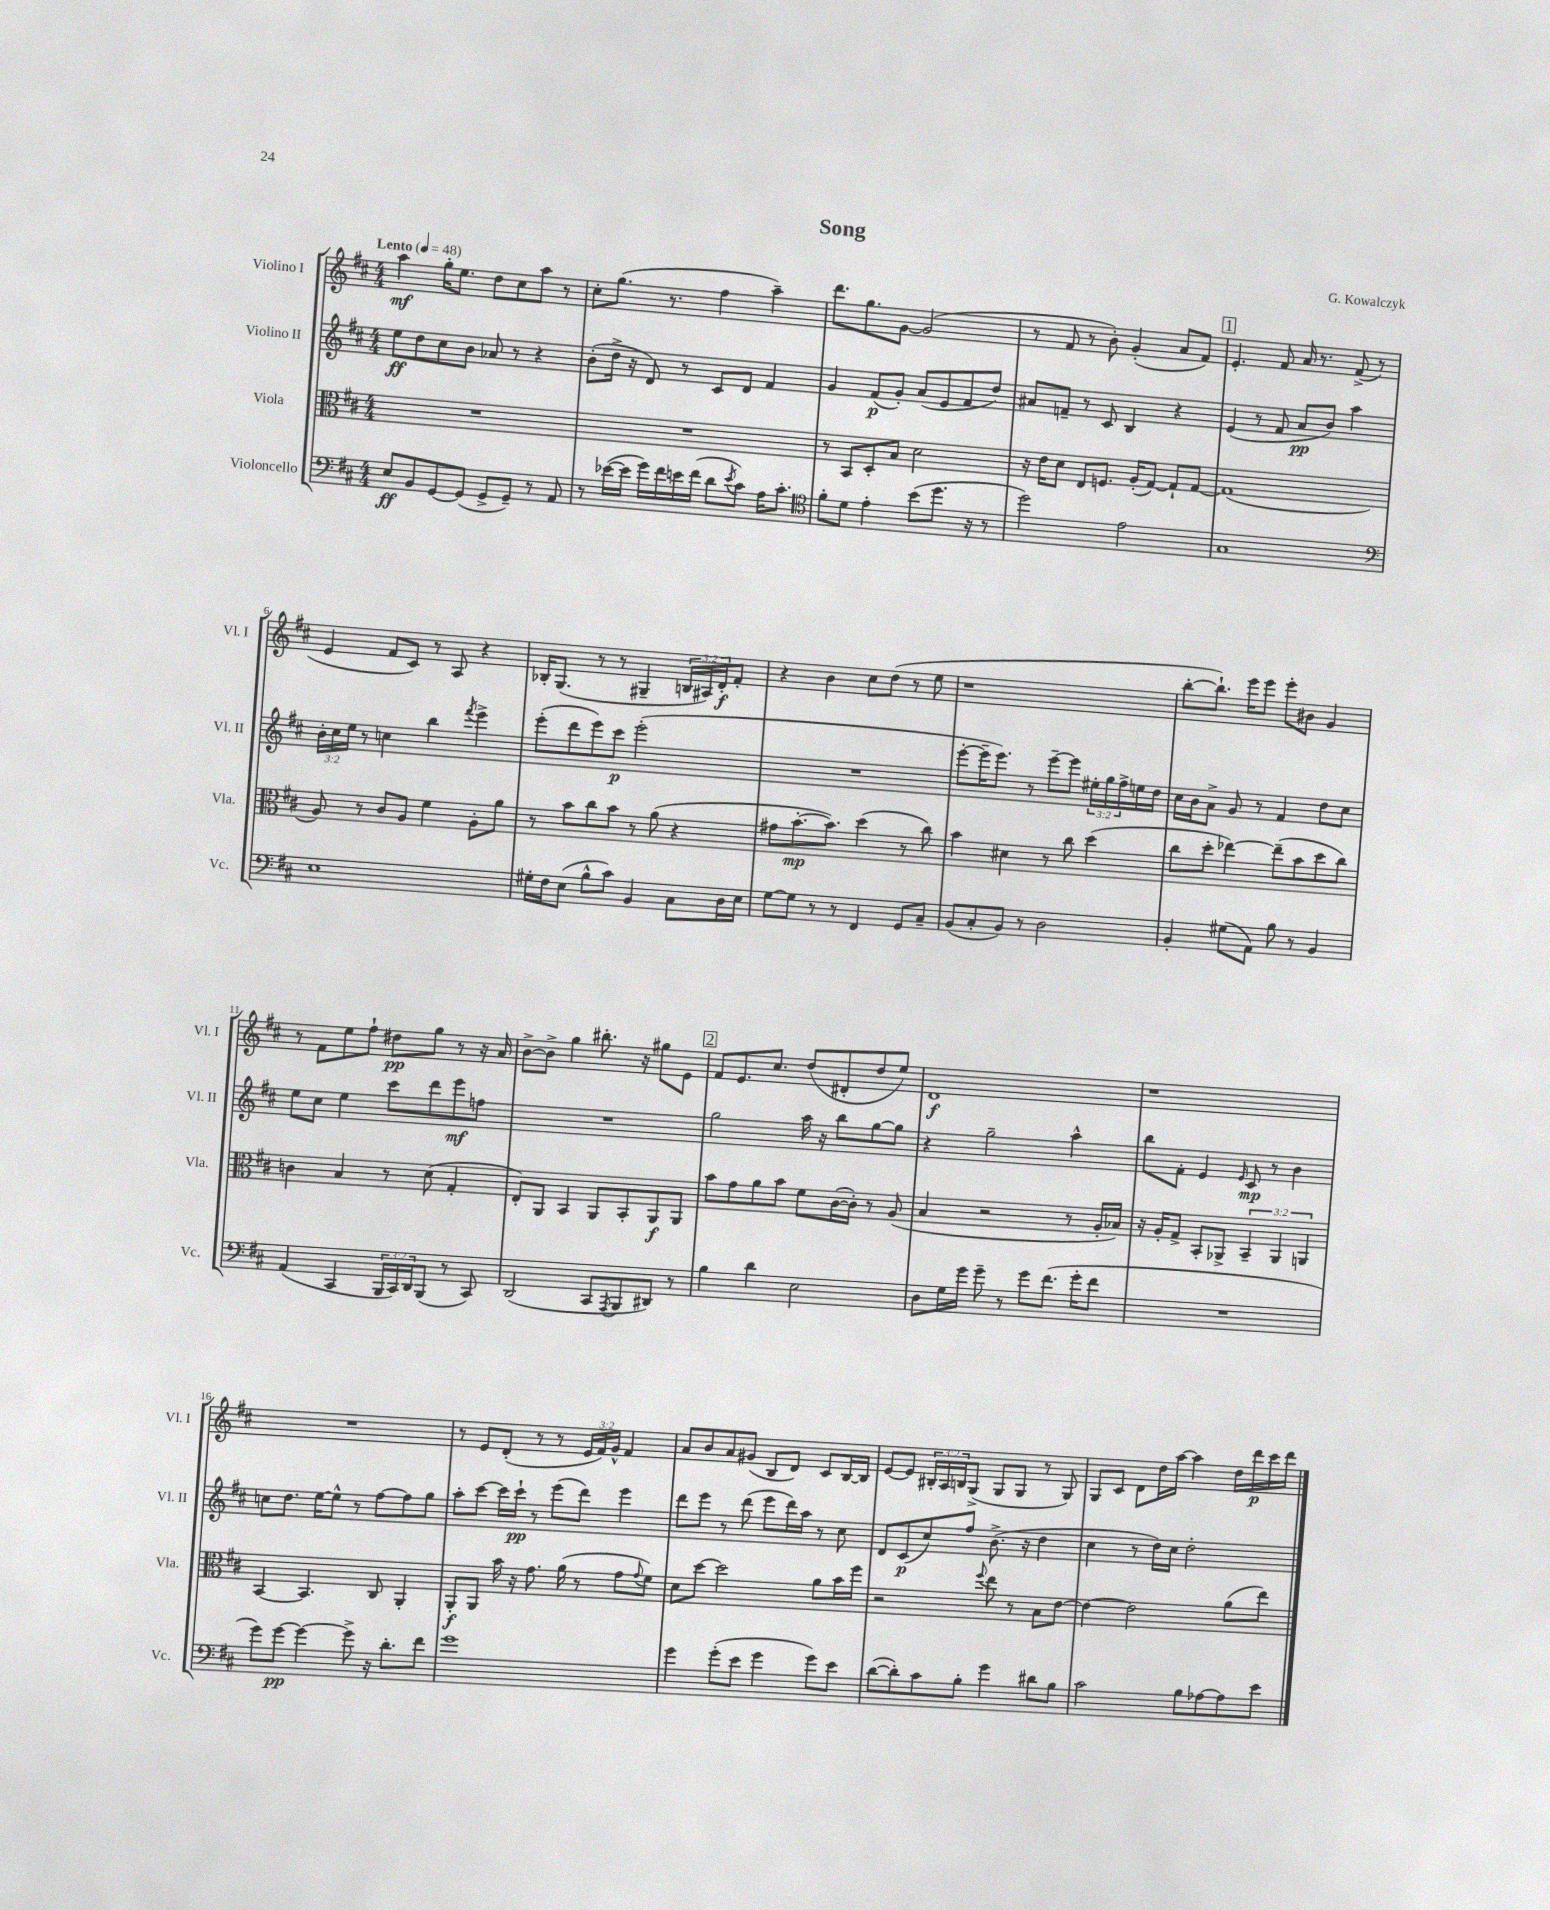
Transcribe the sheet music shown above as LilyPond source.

\header { title = "Song" composer = "G. Kowalczyk" }
<<
\new StaffGroup <<
\new Staff = "s0" \with { instrumentName = "Violino I" shortInstrumentName = "Vl. I" } {
    \clef treble \key d \major \numericTimeSignature \time 4/4 \override Staff.TupletNumber.text = #tuplet-number::calc-fraction-text \tempo "Lento" 4 = 48
    a''4\mf g''16-. e''8. d''8 cis''8 a''8 r8 |
    cis''8-. g''8.( r8. fis''4 a''4--) |
    d'''8. g''8. g'8~ g'2( |
    r8 fis'8 r8 b'8-.) g'4-.( a'8 fis'8) |
    \mark \markup { \box "1" } e'4.-. fis'8 a'16 r8. fis'8->( r8 |
    e'4 fis'8 cis'8) r8 a8 r4 |
    bes16-. g8.( r8 r8 gis4-- \tuplet 3/2 { b16 ais16) d'16-.\f } fis'8-. |
    r4 b'4 cis''8 d''8( r8 e''8 |
    r1 |
    b''8~-. b''8.-!) e'''16 e'''8 e'''8-. bis'8 g'4 |
    r8 fis'8 e''8 fis''8-! dis''8\pp g''8 r8 r16 a'16 |
    b'8~-> b'8-> g''4 bis''8.-. r16 gis''8 e'8 |
    \mark \markup { \box "2" } fis'8 e'8. cis''8. d''8( dis'8-. d''8 e''8) |
    d'1\f |
    r1 |
    R1 |
    r8 e'8 d'8-.( r8 r8 \tuplet 3/2 { e'16 fis'16) g'16-^ } fis'4 |
    a'8 b'8 a'8 gis'8( b8 d'8) cis'8 b16~ b16 |
    e'8~ e'8 \tuplet 3/2 { bis16-. a16 b16 } g8->( g8 g8 r8 g8) |
    g8 cis'8 d'8 d''16 a''16~ a''4 d''16 d'''16\p cis'''16 d'''16 \bar "|." |
}
\new Staff = "s1" \with { instrumentName = "Violino II" shortInstrumentName = "Vl. II" } {
    \clef treble \key d \major \numericTimeSignature \time 4/4 \override Staff.TupletNumber.text = #tuplet-number::calc-fraction-text
    e''8\ff d''8 cis''8 b'8 aes'8 r8 r4 |
    b'8-.( d''16-> r16 d'8) r8 cis'8 d'8 fis'4 |
    g'4 fis'8\p( g'8-.) a'8( e'8 fis'8 d''8) |
    ais'8 f'8-- r8 cis'8 b4 r4 |
    \mark \markup { \box "1" } e'4( r8 fis'8 a'8\pp b'8) a''4 |
    \tuplet 3/2 { b'16-. cis''16 e''16 } r8 c''4 b''4 \acciaccatura { fis'''8 } e'''4-> |
    e'''8-.( d'''8 e'''8) cis'''8\p e'''2-.( |
    R1 |
    e'''8~-. e'''16-- e'''8.) r8 e'''8~-- e'''8 \tuplet 3/2 { eis''16-. g''16 fis''16-> } e''16 d''16 |
    cis''16 b'16 a'8-> g'8 r8 fis'4 d''8 cis''8 |
    e''8 cis''8 e''4 cis'''8 d'''8 e'''8\mf f''8 |
    R1 |
    \mark \markup { \box "2" } g''2 a''16 r16 b''8 g''8~ g''8 |
    r4 g''2-- a''4-^ |
    b''8 fis'8-. e'4 \grace { e'16 } cis'8\mp r8 b'4 |
    c''8 d''8. e''16~ e''8-^ r8 fis''8~ fis''8 g''8 |
    a''8-. cis'''8~ cis'''16 cis'''16-!\pp r8 e'''8( d'''8) e'''4 |
    d'''8 e'''8 r8 d'''8( e'''8 d'''16) a''16 r8 cis''8 |
    d'8 cis'8\p( cis''8) fis''8 b'8.->( r16 d''4 |
    cis''4 r8 d''16) cis''16 d''2-. \bar "|." |
}
\new Staff = "s2" \with { instrumentName = "Viola" shortInstrumentName = "Vla." } {
    \clef alto \key d \major \numericTimeSignature \time 4/4 \override Staff.TupletNumber.text = #tuplet-number::calc-fraction-text
    R1 |
    R1 |
    r8 b,8 d8-. b8 d'2 |
    r16 e'16 d'8 e8 f8. a16-.( g8~) g8-! g8~ |
    \mark \markup { \box "1" } g1( |
    a8) r8 cis'8 a8 fis'4 a8-. a'8 |
    r8 b'8 cis''8 b'8 r8 a'8( r4 |
    gis'8 b'8.~-.\mp b'8.) d''4( r8 cis''8) |
    b'4 dis'4 r8 cis''8 d''4( |
    cis''8 d''8-. ees''4~) ees''8--( b'8 d''8 cis''8) |
    c'4 b4 r8 d'8( g4-. |
    e8-.) a,8 b,4 a,8 b,8-. a,8\f a,8 |
    \mark \markup { \box "2" } b'8 g'8 a'8 b'8 fis'8 cis'16~( cis'16-.) r8 a8( |
    b4 r2 r8 a16-. bes16) |
    r16 a16-. g8-> b,8-. aes,8-> \tuplet 3/2 { b,4-- aes,4 a,4 } |
    b,4~ b,4. cis8 a,4-. |
    a,8-.\f a,8 b'16 r16 g'8. a'16( r8 g'8 \appoggiatura { g'8 } fis'8) |
    d'8 d''8~ d''2 a'8 b'16 fis''16 |
    r2 \appoggiatura { fis''8 } e''8 r8 b8 e'8~ |
    e'4~ e'2 a'8( e''8) \bar "|." |
}
\new Staff = "s3" \with { instrumentName = "Violoncello" shortInstrumentName = "Vc." } {
    \clef bass \key d \major \numericTimeSignature \time 4/4 \override Staff.TupletNumber.text = #tuplet-number::calc-fraction-text
    e8\ff b,8 g,8~ g,8( g,8-> g,8--) r8 a,8 |
    r8 ees'16~( ees'16 g'16) fis'16 e'16 fis'16( d'8 \acciaccatura { e'8 } cis'8) a16 cis'8.-. |
    \clef tenor fis'8-. d'8 e'4-. b'8( d''8. r16 r8 |
    d''2) e'2 |
    \mark \markup { \box "1" } g1 |
    \clef bass e1 |
    gis16-. fis16 e8( b8-^ cis'8) b,4 cis8 d16 e16 |
    g8~ g8 r8 r8 fis,4 g,8 cis8-- |
    b,8( cis8-. b,8) r8 d2 |
    b,4-. gis8( a,8) b8 r8 b,4 |
    a,4( cis,4 \tuplet 3/2 { b,,16 cis,16) d,16 } b,,8( r8 cis,8) |
    d,2( cis,8 \acciaccatura { a,,8 } b,,8 dis,8) r8 |
    \mark \markup { \box "2" } b4 d'4 e2 |
    d8 g16 g'16 g'8-- r8 g'8 fis'8.( g'16-. fis'8 |
    R1 |
    g'8) g'8~\pp g'4~ g'8-> r16 d'8.-. fis'8 |
    g'1 |
    g'4 g'8-.( e'8 g'4 g'8) e'8 |
    d'8~( d'8-.) cis'8 b8-. g'4 dis'8 b8 |
    cis'2 b8 aes8~ aes8 e'8 \bar "|." |
}
>>
>>
